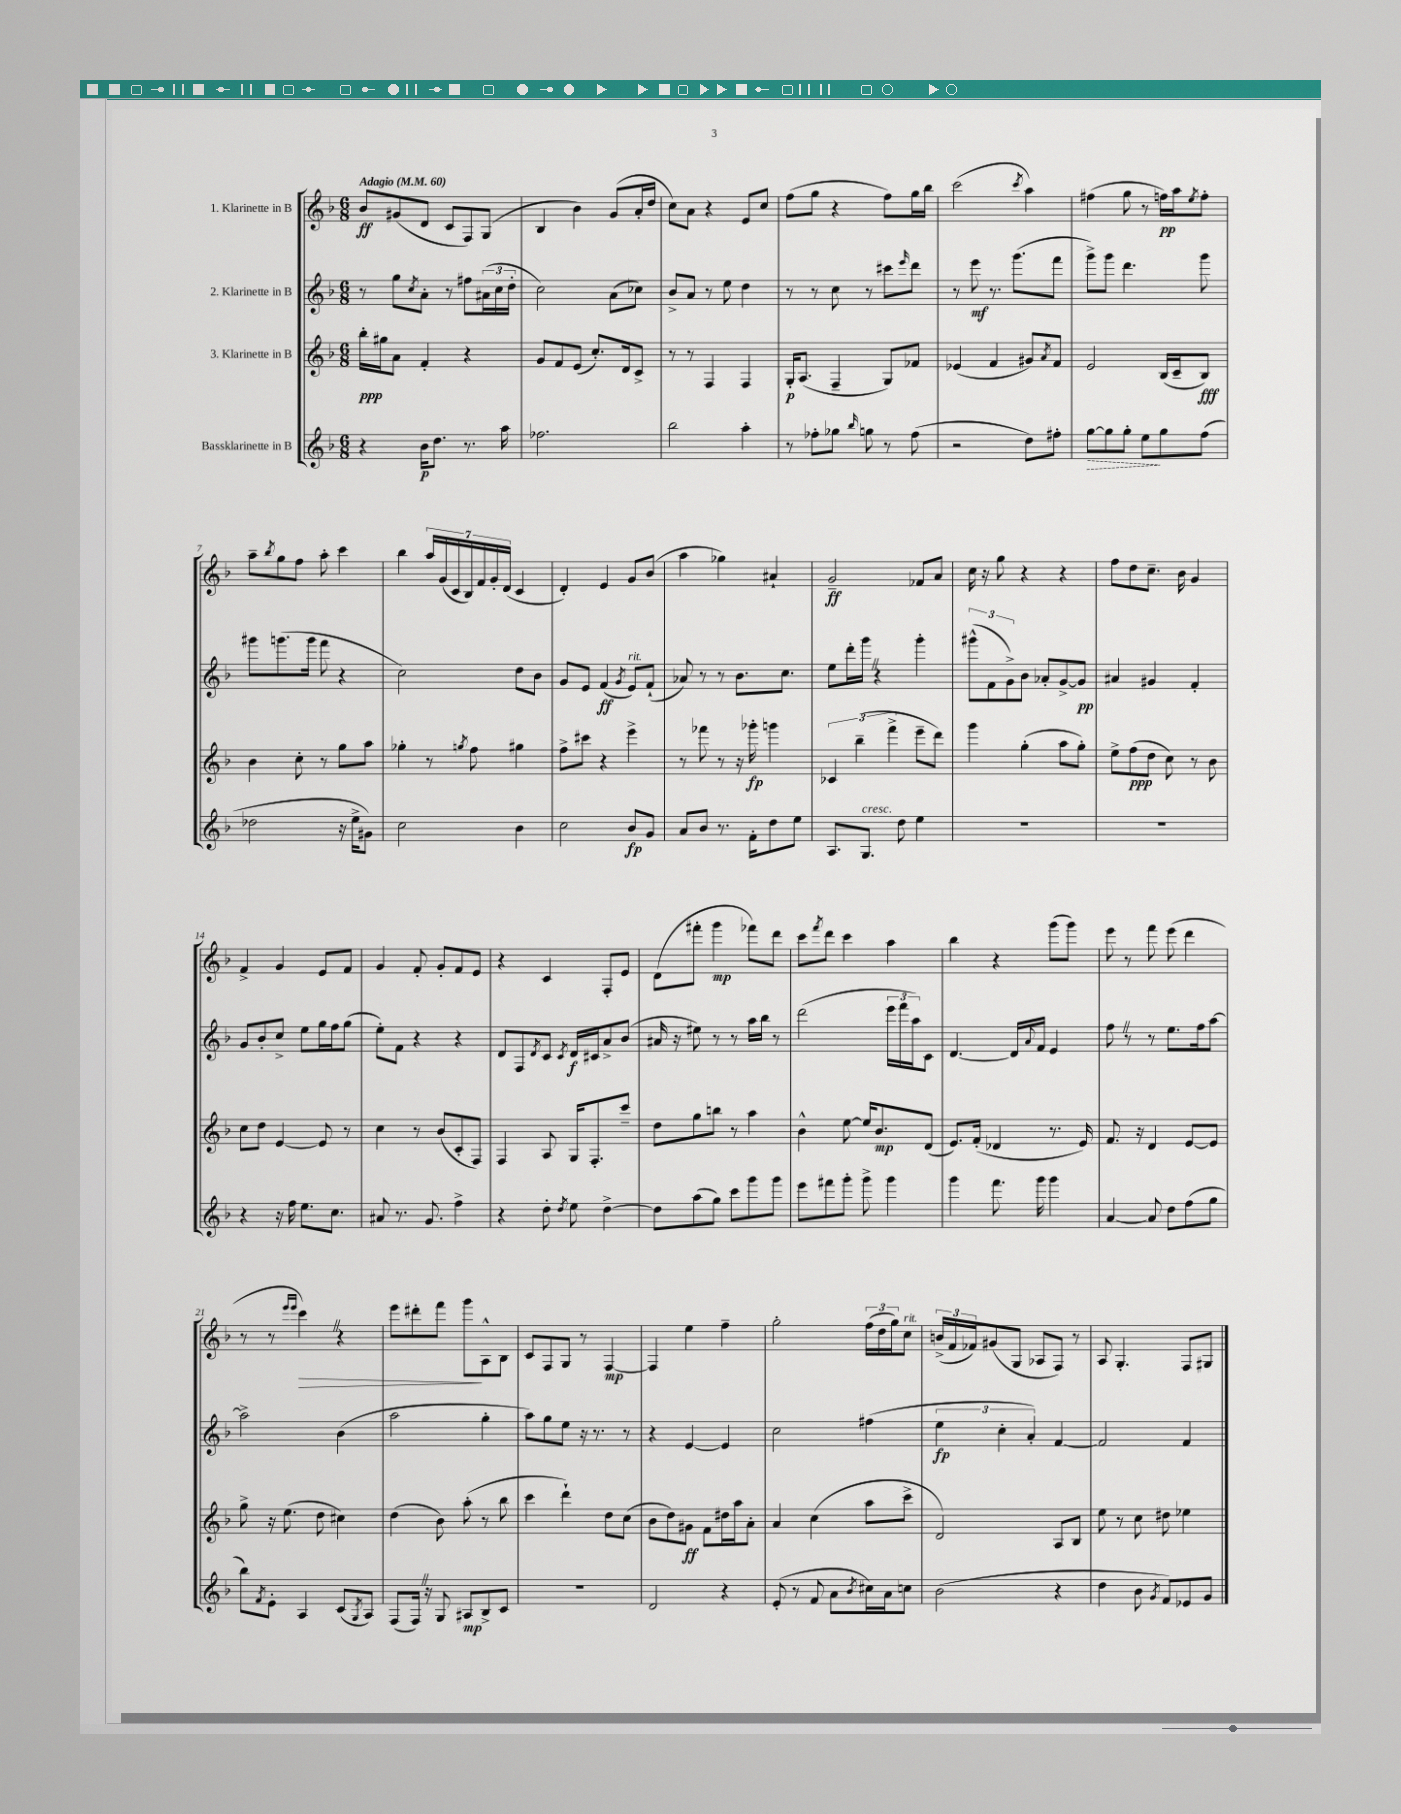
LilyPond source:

<<
\new StaffGroup <<
\new Staff = "s0" \with { instrumentName = "1. Klarinette in B" } {
    \clef treble \key f \major \numericTimeSignature \time 6/8 \tempo "Adagio" 4 = 60
    bes'8\ff gis'8( d'8 c'8 f8) g8( |
    bes4 bes'4) g'8( a'16-. d''16 |
    c''8) a'8 r4 e'8 c''8 |
    f''8( g''8 r4 f''8) g''16 bes''16 |
    c'''2( \acciaccatura { c'''8 } a''4) |
    fis''4( g''8 r8 f''16\pp) a''16 \acciaccatura { e''8 } f''8-. |
    a''8-- \acciaccatura { bes''8 } g''8 f''8 a''8-. c'''4 |
    bes''4 \tuplet 7/4 { a''16 g'16( c'16 bes16) f'16 g'16-. d'16( } c'4 |
    d'4-.) e'4 g'8 bes'8( |
    a''4 ges''4) ais'4-! |
    g'2--\ff fes'8 a'8 |
    c''16 r16 g''8 r4 r4 |
    f''8 d''8 c''8.-- bes'16 g'4 |
    f'4-> g'4 e'8 f'8 |
    g'4 f'8-. g'8-. f'8 e'8 |
    r4 c'4 f8-. e'8 |
    d'8( fis'''8-. g'''4\mp fes'''8) d'''8 |
    c'''8 \acciaccatura { f'''8 } d'''8 c'''4 a''4 |
    bes''4 r4 g'''8( g'''8) |
    e'''8 r8 f'''8 e'''8( d'''4 |
    r8 r8 \grace { e'''16 e'''16 } c'''4\>) \once \override BreathingSign.text = \markup { \musicglyph "scripts.caesura.straight" } \breathe r4 |
    e'''8 dis'''8-. f'''8 g'''8\! a8-^ bes8 |
    c'8 f8 g8 r8 f4~\mp |
    f4 e''4 f''4-- |
    g''2-. \tuplet 3/2 { f''16( d''16 g''16) } c''8^\markup { \italic "rit." } |
    \tuplet 3/2 { b'16->( f'16 fes'16) } gis'8( g8 aes8 f8) r8 |
    a8 g4.-. f8 gis8 \bar "|." |
}
\new Staff = "s1" \with { instrumentName = "2. Klarinette in B" } {
    \clef treble \key f \major \numericTimeSignature \time 6/8
    r8 g''8 \acciaccatura { c''8 } a'8-. r8 fis''8 \tuplet 3/2 { ais'16( c''16 d''16-. } |
    c''2) a'8( ces''8) |
    bes'8-> a'8 r8 e''8 d''4 |
    r8 r8 c''8 r8 cis'''8 \grace { e'''16 } d'''8 |
    r8 e'''8\mf r8. g'''8.( f'''8 |
    g'''8->) g'''8 d'''4. g'''8 |
    gis'''8 g'''8.( g'''16 f'''8 r4 |
    c''2) d''8 bes'8 |
    g'8 e'8 f'4\ff( \acciaccatura { g'8 } e'8^\markup { \italic "rit." }) f'8-!( |
    aes'8) r8 r8 bes'8. c''8. |
    e''8 d'''16-. g'''16 \once \override BreathingSign.text = \markup { \musicglyph "scripts.caesura.straight" } \breathe r4 g'''4-. |
    \tuplet 3/2 { gis'''8-^( f'8 g'8->) } bes'8 aes'8-. g'8~-> g'8\pp |
    ais'4 gis'4 f'4-. |
    g'8 bes'8-. c''8-> e''8 g''16 f''16 g''8( |
    e''8-.) f'8 r4 r4 |
    d'8 f8 \acciaccatura { d'8 } c'8 \acciaccatura { c'8 } d'16\f cis'16 a'8-> bes'8( |
    ais'16 r16 eis''8) r8 r8 a''16 bes''16 r8 |
    d'''2( \tuplet 3/2 { e'''16 f'''16 a''16) } c'8 |
    d'4.~ d'16 \appoggiatura { a'8 } f'16 e'4 |
    f''8 \once \override BreathingSign.text = \markup { \musicglyph "scripts.caesura.straight" } \breathe r8 r8 e''8. f''16 a''8~ |
    a''2-> bes'4( |
    a''2 g''4-. |
    a''8) g''8 e''8 r16 r8. r8 |
    r4 e'4~ e'4 |
    c''2 fis''4( |
    \tuplet 3/2 { e''4\fp c''4-. a'4-.) } f'4~ |
    f'2 f'4 \bar "|." |
}
\new Staff = "s2" \with { instrumentName = "3. Klarinette in B" } {
    \clef treble \key f \major \numericTimeSignature \time 6/8
    bes''16-.\ppp gis''16 a'8 f'4-. r4 |
    g'8 f'8 e'8( c''8.-.) d'16 c'8-> |
    r8 r8 f4 f4 |
    g16-.\p a8.( f4-- g8) fes'8 |
    ees'4( f'4 gis'8) \acciaccatura { a'8 } f'8 |
    e'2 bes16( c'16-- bes8\fff) |
    bes'4 c''8-. r8 g''8 a''8 |
    ges''4-. r8 \acciaccatura { g''8 } f''8 gis''4 |
    f''8-> cis'''8 r4 e'''4-> |
    r8 fes'''8 r8 r16 ges'''16-.\fp g'''4 |
    \tuplet 3/2 { ces'4 bes''4--( f'''4-> } e'''8-- d'''8) |
    g'''4 g''4-.( a''8 g''8-.) |
    e''8-> f''8\ppp( d''8 c''8) r8 bes'8 |
    c''8 d''8 e'4~ e'8 r8 |
    c''4 r8 bes'8( c'8-. f8) |
    f4 a8 g16 f8.-. c'''8-- |
    d''8 g''8 b''8 r8 a''4 |
    bes'4-^ e''8~ e''16 bes'8.\mp d'8( |
    e'8.) f'16-.( des'4 r8. e'16) |
    f'8. r16 d'4 e'8~ e'8 |
    g''8-> r16 e''8.( d''8 cis''4) |
    d''4( bes'8) a''8-.( r8 bes''8 |
    c'''4 d'''4-!) d''8 c''8( |
    bes'8 d''8) gis'8\ff f'8 dis''16 a''16 a'8-. |
    a'4 c''4( a''8 c'''8-> |
    d'2) a8 bes8 |
    e''8 r8 c''8 dis''8 ees''4 \bar "|." |
}
\new Staff = "s3" \with { instrumentName = "Bassklarinette in B" } {
    \clef treble \key f \major \numericTimeSignature \time 6/8
    r4 bes'16\p d''8. r8. a''16 |
    fes''2. |
    bes''2 a''4-. |
    r8 fes''8-. ges''8 \grace { bes''16 } g''8 r8 fes''8( |
    r2 d''8) fis''8-. |
    \once \override Hairpin.style = #'dashed-line g''8~\> g''8 g''8-. e''8\! g''8 f''8( |
    des''2 r16 e''16-> gis'8) |
    c''2 bes'4 |
    c''2 bes'8\fp g'8 |
    a'8 bes'8 r8. f'16-. d''8 e''8 |
    a8. g8.^\markup { \italic "cresc." } d''8 e''4 |
    R2. |
    R2. |
    r4 r16 f''16 e''8. c''8. |
    ais'8 r8. g'8. f''4-> |
    r4 d''8-. \acciaccatura { d''8 } e''8 d''4~-> |
    d''8 a''8( g''8) c'''8 g'''8 g'''8 |
    e'''8 fis'''8 g'''8-. g'''8-> g'''4 |
    g'''4 f'''8. g'''16 g'''4 |
    a'4~ a'8 d''8 f''8( g''8 |
    bes''8) \acciaccatura { f'8 } e'8-. a4 c'8( \acciaccatura { g8 } a8) |
    f8( f16) \once \override BreathingSign.text = \markup { \musicglyph "scripts.caesura.straight" } \breathe r16 g8 ais8\mp bes8-> c'8 |
    r2. |
    d'2 r4 |
    e'8-.( r8 f'8 a'8 \acciaccatura { bes'8 } cis''16) a'16 c''8 |
    bes'2( r4 |
    d''4 bes'8 \acciaccatura { g'8 } f'8) ees'8 g'8 \bar "|." |
}
>>
>>
